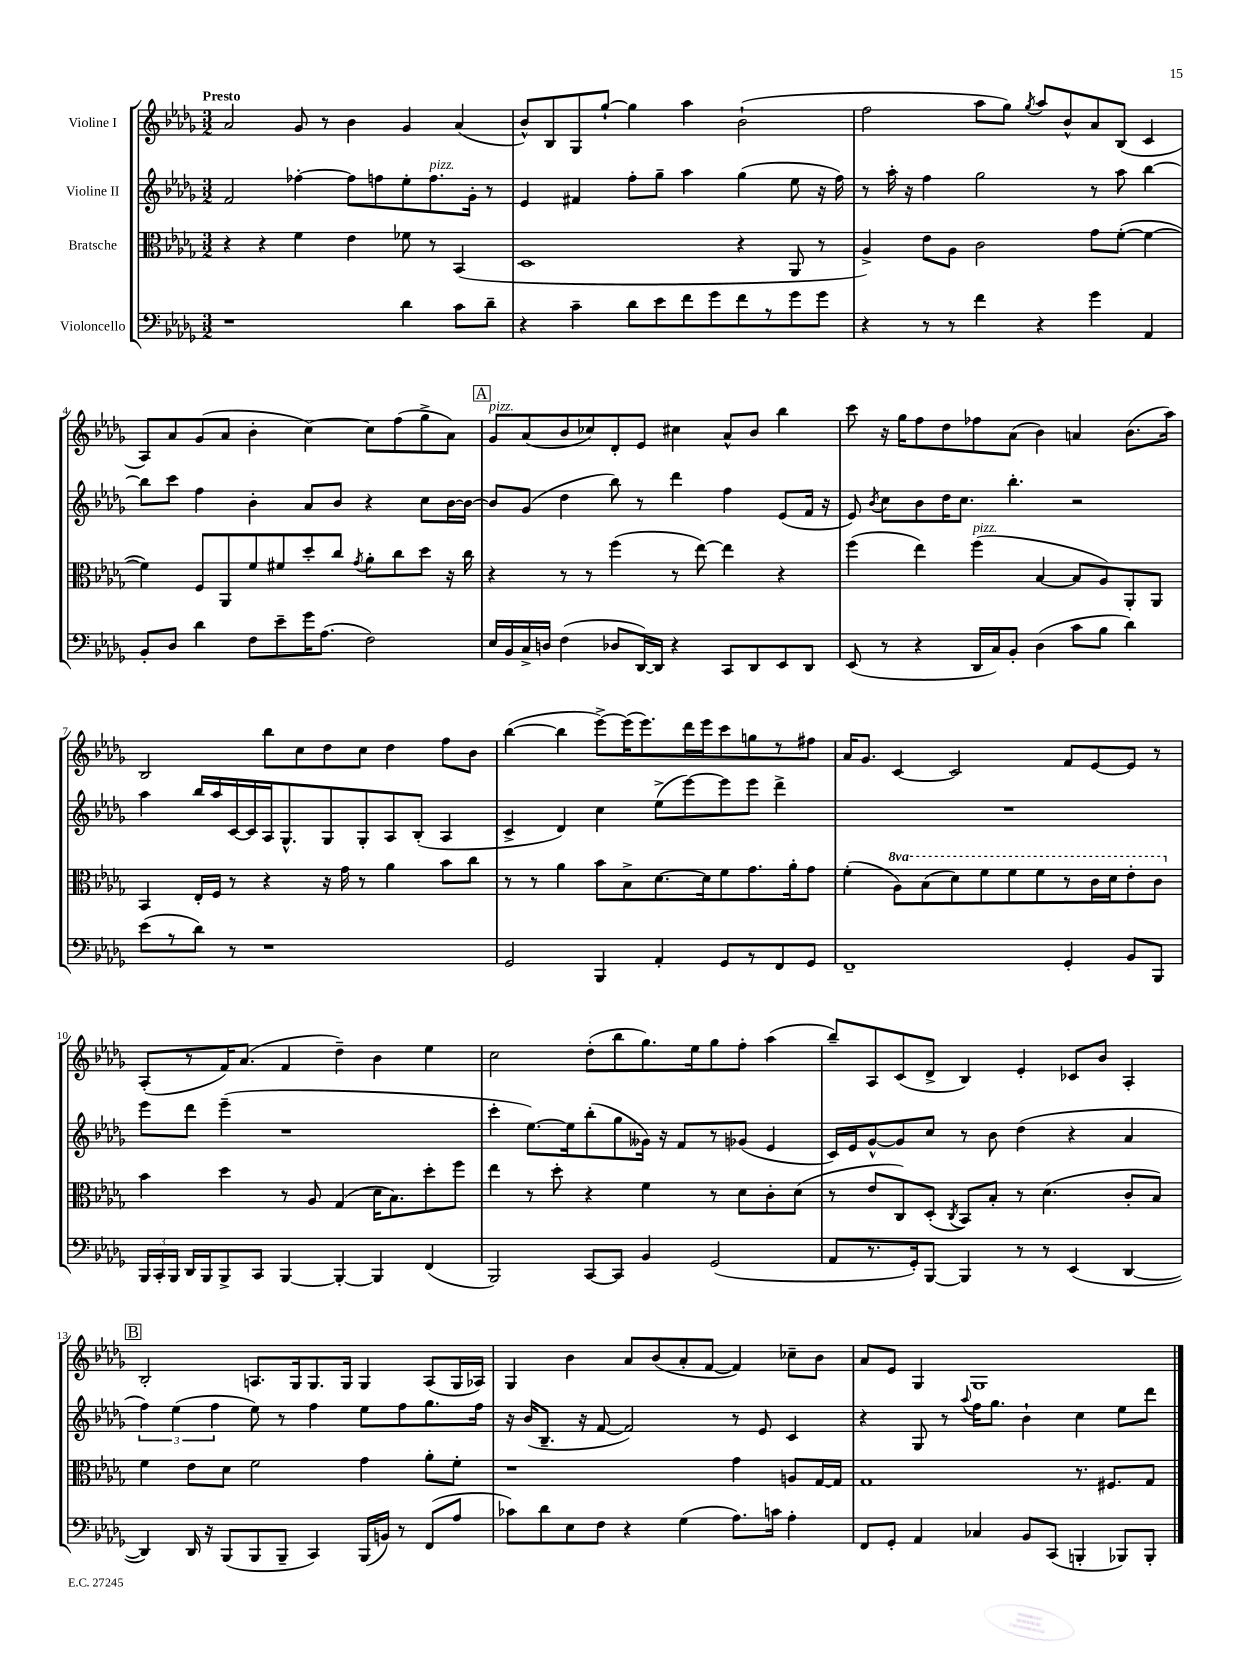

**kern	**kern	**kern	**kern
*part4	*part3	*part2	*part1
*staff4	*staff3	*staff2	*staff1
*I"Violoncello	*I"Bratsche	*I"Violine II	*I"Violine I
*clefF4	*clefC3	*clefG2	*clefG2
*k[b-e-a-d-g-]	*k[b-e-a-d-g-]	*k[b-e-a-d-g-]	*k[b-e-a-d-g-]
*M3/2	*M3/2	*M3/2	*M3/2
=1	=1	=1	=1
!	!	!	!LO:TX:a:B:t=Presto
1r	4r	2f/	2a-/
.	4r	.	.
.	4f\	[4ff-X'\	8g-/
.	.	.	8r
.	4e-\	8ff-\L]	4b-\
.	.	8ffn\	.
4d-\	8f-X\	8ee-'\	4g-/
!	!	!LO:TX:a:i:t=pizz.	!
.	8r	8.ff\	.
8c\L	(4BB-/	.	(4a-/
.	.	16g-'\Jk	.
8d-~\J	.	8r	.
=2	=2	=2	=2
4r	1D-	4e-/	8b-^^/L)
.	.	.	8B-/
4c~\	.	4f#X/	8G-/
.	.	.	[8gg-`/J
8d-\L	.	8ff'\L	4gg-\]
8e-\	.	8gg-~\J	.
8f\	.	4aa-\	4aa-\
8g-\	.	.	.
8f\	4r	(4gg-\	(2b-`\
8r	.	.	.
8g-\	8AA-/	8ee-\	.
8g-\J	8r	16r	.
.	.	16ff\)	.
=3	=3	=3	=3
4r	4A-^/)	8r	2ff\
.	.	16aa-'\	.
.	.	16r	.
8r	8e-\L	4ff\	.
8r	8A-\J	.	.
4f\	2c\	2gg-\	8aa-\L
.	.	.	8gg-\J)
.	.	.	8qgg-/
4r	.	.	8aa-/L
.	.	.	8b-^^/
4g-\	8g-\L	8r	8a-/
.	([8f'\J	8aa-\	(8B-/J
4AA-/	4f\_	[4bb-\	4c/
!!LO:LB:g=z
=4	=4	=4	=4
8BB-'/L	4f\])	8bb-\L]	8A-/L)
8D-/J	.	8ccc\J	8a-/
4d-\	8F/L	4ff\	(8g-/
.	8AA-/	.	8a-/J
8F\L	8f/	4b-'\	4b-'\
8e-~\	8f#X/	.	.
16g-\K	8dd-'/	8a-/L	[4cc\)
(8.A-\J	.	.	.
.	8cc/J	8b-/J	.
.	8qg-/	.	.
2F\)	8a-'\L	4r	8cc\L]
.	8cc\	.	(8ff\
.	8dd-\J	8cc\L	8gg-^\
.	16r	[16b-\L	8a-\J)
.	16cc\	16b-\JJ_	.
!!LO:REH:place=s1:t=A
=5	=5	=5	=5
!	!	!	!LO:TX:a:i:t=pizz.
16E-/LL	4r	8b-/L]	8g-/L
16BB-/	.	.	.
16C^/	.	(8g-/J	(8a-/
16Dn/JJ	.	.	.
(4F\	8r	4dd-\	8b-/
.	8r	.	8cc-X/)
8D-X/L	(4ff\	8bb-\)	8d-'/
[16DD-/L)	.	8r	8e-/J
16DD-/JJ]	.	.	.
4r	8r	4ddd-\	4cc#X\
.	[8ee-\)	.	.
8CC/L	4ee-\]	4ff\	8a-^^/L
8DD-/	.	.	8b-/J
8EE-/	4r	(8e-/L	4bb-\
8DD-/J	.	16f/Jk	.
.	.	16r	.
=6	=6	=6	=6
(8EE-/	(4ff\	8e-/)	8ccc\
.	.	8qb-/	.
8r	.	8cc\L	16r
.	.	.	16gg-\KL
4r	4ee-\)	8b-\	8ff\
.	.	16dd-\K	8dd-\
.	.	8.cc\J	.
!	!LO:TX:a:i:t=pizz.	!	!
16DD-/LL	(4ff\	.	8ff-X\
16C/J)	.	.	.
8BB-'/J	.	4.bb-'\	(8a-\J
(4D-\	[4B-/	.	4b-\)
8c\L	8B-/L]	2r	4an/
8B-\J	8A-/)	.	.
4d-\)	8AA-'/	.	(8.b-\L
.	8AA-/J	.	.
.	.	.	16aa-\Jk)
!!LO:LB:g=z
=7	=7	=7	=7
(8e-\L	4BB-/	4aa-\	2B-/
8r	.	.	.
8d-\J)	16E-'/LL	16bb-/LL	.
.	16F/JJ	16aa-/	.
8r	8r	[16c/	.
.	.	16c/]	.
1r	4r	16A-/J	8bb-\L
.	.	8.G-^^/	.
.	.	.	8cc\
.	16r	8G-/	8dd-\
.	16g-\	.	.
.	8r	8G-'/	8cc\J
.	4a-\	8A-/	4dd-\
.	.	(8B-'/J	.
.	8b-\L	4A-/	8ff\L
.	8cc\J	.	8b-\J
=8	=8	=8	=8
2GG-/	8r	4c^/	([4bb-\
.	8r	.	.
.	4a-\	4d-/)	4bb-\]
4BBB-/	8b-\L	4cc\	[8eee-^\L)
.	8B-^\	.	(16eee-\K]
.	.	.	8.eee-\)
4AA-'/	[8.d-\	(8ee-^\L	.
.	.	[8eee-\)	16ddd-\L
.	16d-\k]	.	16eee-\J
8GG-/L	8f\	8eee-\]	8ccc\
8r	8.g-\	8eee-\J	8ggn\
8FF/	.	4ddd-^\	8r
.	16a-'\k	.	.
8GG-/J	8g-\J	.	8ff#X\J
=9	=9	=9	=9
1FF~	(4f'\	1.r	16a-/KL
.	.	.	8.g-/J
*	*8va	*	*
.	8a-\L)	.	[4c/
.	(8b-\	.	.
.	8dd-\)	.	2c/]
.	8ff\	.	.
.	8ff\	.	.
.	8ff\	.	.
4GG-'/	8r	.	8f/L
.	16cc\L	.	[8e-/
.	16dd-\J	.	.
8BB-/L	8ee-'\	.	8e-/J]
8BBB-/J	8cc\J	.	8r
!!LO:LB:g=z
=10	=10	=10	=10
*	*X8va	*	*
24BBB-/LL	4b-\	8eee-\L	(8A-'/L
24CC'/	.	.	.
24BBB-/JJ	.	.	.
16DD-/LL	.	8ddd-\J	8r
16BBB-/J	.	.	.
8BBB-^/	4dd-\	(4eee-~\	16f/K)
.	.	.	(8.a-/J
8CC/J	.	.	.
[4BBB-/	8r	1r	4f/
.	8A-/	.	.
4BBB-'/_	(4G-/	.	4dd-~\)
4BBB-/]	16d-\KL	.	4b-\
.	8.B-\)	.	.
(4FF/	8dd-'\	.	4ee-\
.	8ff\J	.	.
=11	=11	=11	=11
2BBB-/)	4ee-\	4ccc'\	2cc\
.	8r	[8.ee-\L)	.
.	8dd-'\	.	.
.	.	16ee-\k]	.
[8CC/L	4r	(8bb-'\	(8dd-'\L
8CC/J]	.	8gg-\	8bb-\
4BB-/	4f\	16g--X\Jk)	8.gg-\)
.	.	16r	.
.	.	8f/L	.
.	.	.	16ee-\k
(2GG-/	8r	8r	8gg-\
.	8d-\L	(8g-X/J	8ff'\J
.	8c'\	4e-/	(4aa-\
.	(8d-\J	.	.
=12	=12	=12	=12
8AA-/L	8r	16c/LL)	8bb-~/L)
.	.	16e-/J	.
8.r	8e-/L	[8g-^^/	8A-/
.	8C/)	8g-/]	(8c/
16GG-'/k)	.	.	.
[8BBB-/J	(8D-'/J	8cc/J	8d-^/J
.	8qC/	.	.
4BBB-/]	8BB-/L)	8r	4B-/)
.	8B-'/J	8b-\	.
8r	8r	(4dd-\	4e-'/
8r	(4.d-\	.	.
(4EE-/	.	4r	8c-X/L
.	.	.	8b-/J
[4DD-/	8c'/L	4a-/	4A-'/
.	8B-/J)	.	.
!!LO:LB:g=z
!!LO:REH:place=s1:t=B
=13	=13	=13	=13
4DD-/])	4f\	6ff\)	2B-'/
.	.	(6ee-\	.
16DD-/	8e-\L	.	.
16r	.	.	.
.	.	6ff\	.
(8BBB-/L	8d-\J	.	.
8BBB-/	2f\	8ee-\)	8.An/L
8BBB-~/J	.	8r	.
.	.	.	16G-/k
4CC/)	.	4ff\	8.G-/
.	.	.	16G-/Jk
(16BBB-/LL	4g-\	8ee-\L	4G-/
16BBn/JJ)	.	.	.
8r	.	8ff\	.
(8FF/L	8a-'\L	8.gg-\	(8A/L
8A-/J	8f'\J	.	16G-/L
.	.	16ff\Jk	16A-X/JJ)
=14	=14	=14	=14
8c-X\L)	1r	16r	4G-/
.	.	(16b-/KL	.
8d-\	.	8.B-~/J	.
8E-\	.	.	4b-\
.	.	16r	.
8F\J	.	[8f/	.
4r	.	2f/])	8a-/L
.	.	.	(8b-/
(4G-\	.	.	8a-'/
.	.	.	[8f/J
8.A-\L)	4g-\	8r	4f/])
.	.	8e-/	.
16cn\Jk	.	.	.
4A-'\	8An/L	4c/	8cc-X~\L
.	[16G-/L	.	8b-\J
.	16G-/JJ]	.	.
=15	=15	=15	=15
8FF/L	1G-	4r	8a-/L
8GG-'/J	.	.	8e-/J
4AA-/	.	8G-/	4G-/
.	.	8r	.
.	.	8qqaa-/	.
4C-X/	.	16ff\KL	1G-
.	.	8.gg-\J	.
8BB-/L	.	4b-`\	.
(8CC/J	.	.	.
4BBBn'/	8.r	4cc\	.
.	8.F#X/L	.	.
8BBB-X/L)	.	8ee-\L	.
8BBB-'/J	8G-/J	8ddd-\J	.
==	==	==	==
*-	*-	*-	*-
